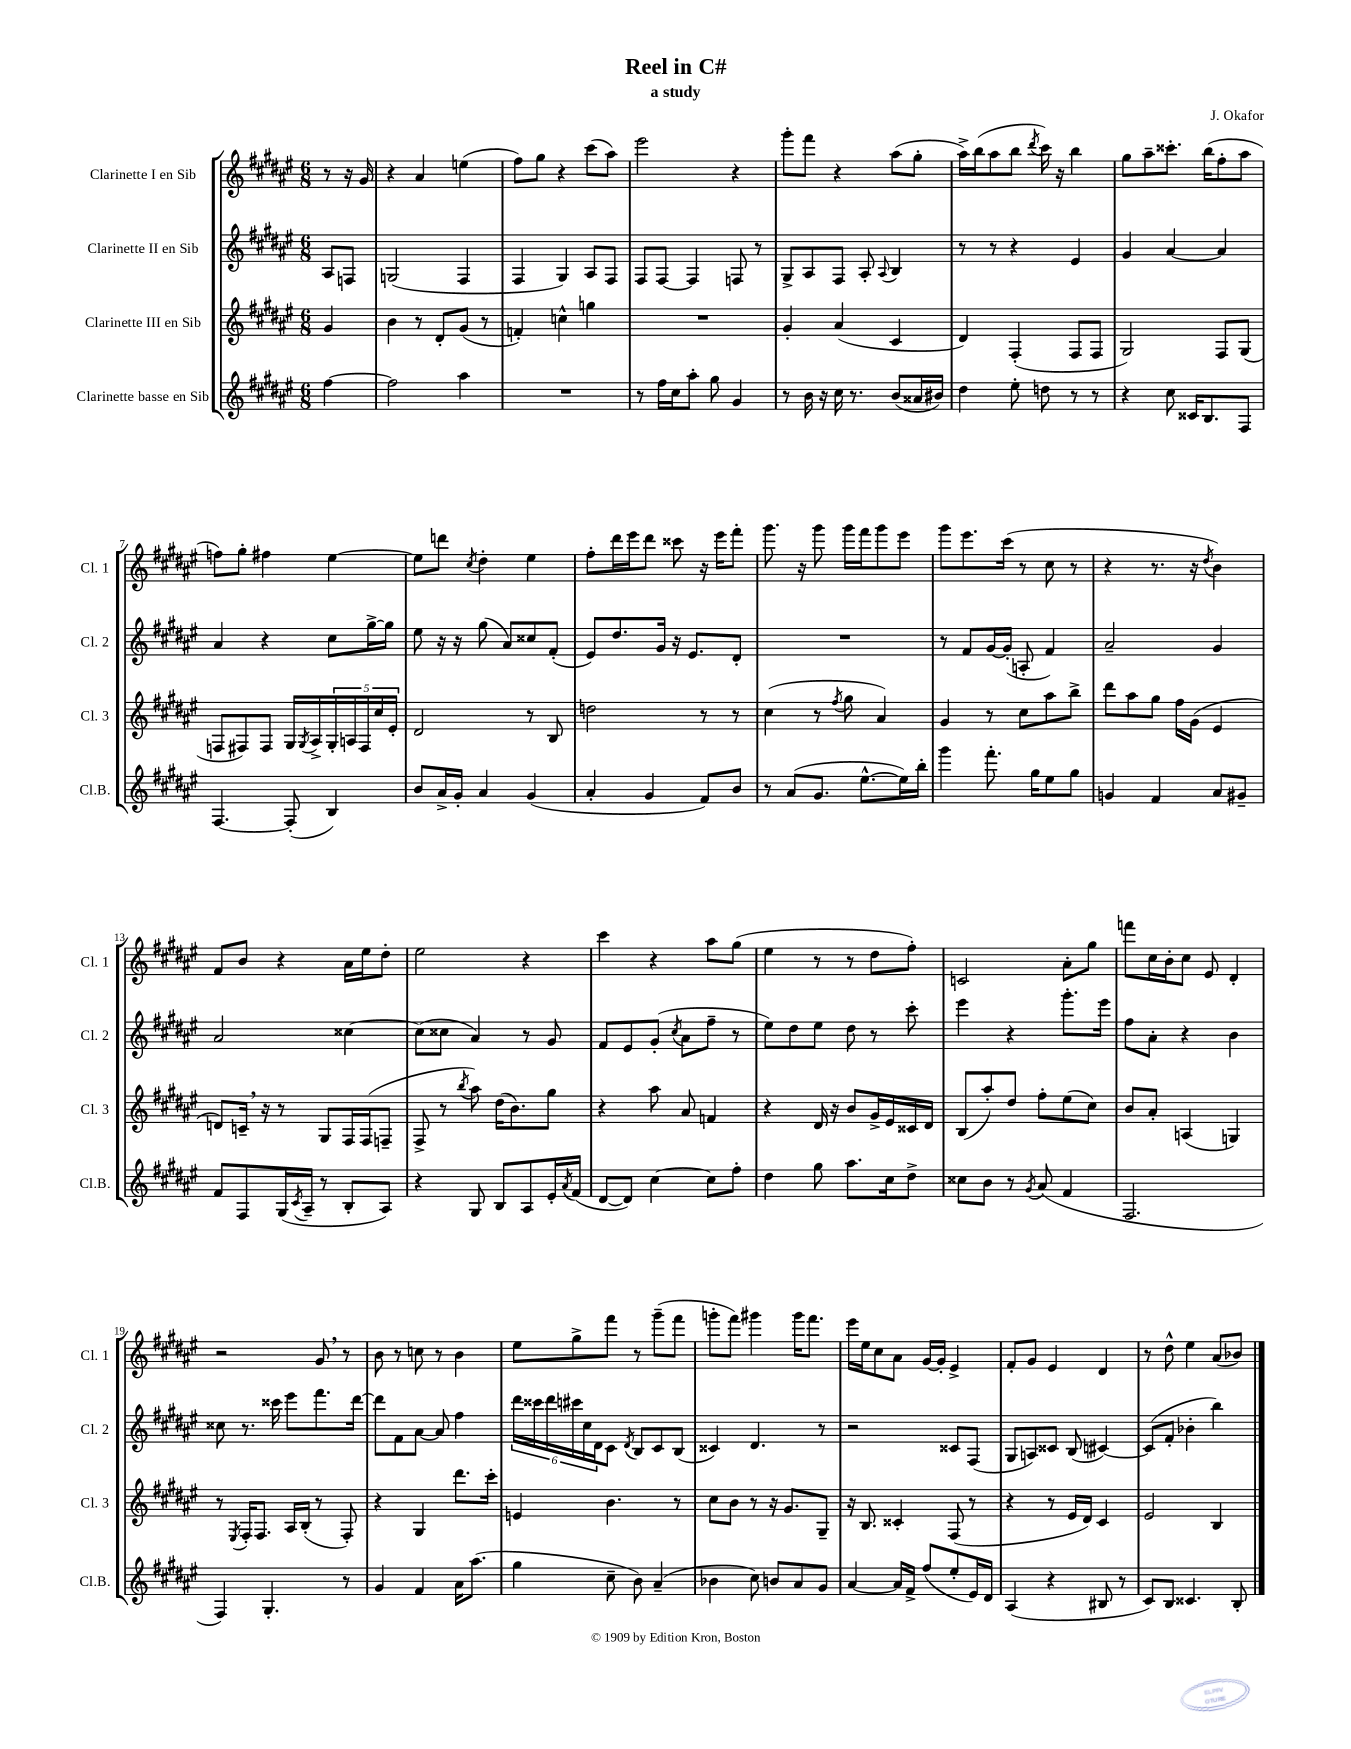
\header { title = "Reel in C#" composer = "J. Okafor" subtitle = "a study" }
<<
\new StaffGroup <<
\new Staff = "s0" \with { instrumentName = "Clarinette I en Sib" shortInstrumentName = "Cl. 1" } {
    \clef treble \key fis \major \numericTimeSignature \time 6/8 \partial 4
    r8 r16 gis'16 |
    r4 ais'4 e''4( |
    fis''8) gis''8 r4 cis'''8( ais''8) |
    eis'''2 r4 |
    gis'''8-. fis'''8 r4 ais''8( gis''8-. |
    ais''16->) b''16( ais''8 b''8 \acciaccatura { dis'''8 } cis'''16) r16 b''4 |
    gis''8 ais''8-- cisis'''8.-. b''16( fis''8-. ais''8 |
    f''8) gis''8-. fis''4 eis''4~ |
    eis''8 d'''8 \acciaccatura { cis''8 } dis''4-. eis''4 |
    fis''8-. dis'''16 eis'''16 dis'''8 cisis'''8 r16 eis'''16 fis'''8-. |
    gis'''8. r16 gis'''8 gis'''16 fis'''16 gis'''8 eis'''8 |
    gis'''8 eis'''8. cis'''16( r8 cis''8 r8 |
    r4 r8. r16 \acciaccatura { dis''8 } b'4) |
    fis'8 b'8 r4 ais'16 eis''16 dis''8-. |
    eis''2 r4 |
    cis'''4 r4 ais''8 gis''8( |
    eis''4 r8 r8 dis''8 fis''8-.) |
    c'2 ais'8-. gis''8 |
    f'''8 cis''16 b'16-. cis''8 eis'8 dis'4-. |
    r2 gis'8 \breathe r8 |
    b'8 r8 c''8 r8 b'4 |
    eis''8 gis''8-> fis'''8 r8 gis'''8--( fis'''8 |
    g'''8-. fis'''8) gis'''4 gis'''16 fis'''8. |
    eis'''16 eis''16 cis''8 ais'8 gis'16~ gis'16-. eis'4-> |
    fis'8-. gis'8 eis'4 dis'4 |
    r8 dis''8-^ eis''4 ais'8( bes'8) \bar "|." |
}
\new Staff = "s1" \with { instrumentName = "Clarinette II en Sib" shortInstrumentName = "Cl. 2" } {
    \clef treble \key fis \major \numericTimeSignature \time 6/8 \partial 4
    ais8 f8 |
    g2( fis4 |
    fis4 gis4) ais8 fis8 |
    fis8 fis8~ fis4 f8 r8 |
    gis8-> ais8 fis8 ais8-. \appoggiatura { ais8 } b4 |
    r8 r8 r4 eis'4 |
    gis'4 ais'4~ ais'4 |
    ais'4 r4 cis''8 gis''16~-> gis''16 |
    eis''8 r16 r16 gis''8( ais'8) cisis''8 fis'8-.( |
    eis'8) dis''8. gis'16 r16 eis'8. dis'8-. |
    R2. |
    r8 fis'8 gis'16~ gis'16-.( a8-. fis'4) |
    ais'2-- gis'4 |
    ais'2 cisis''4~ |
    cisis''8( cisis''8 ais'4) r8 gis'8 |
    fis'8 eis'8 gis'8-.( \acciaccatura { cis''8 } ais'8 fis''8-- r8 |
    eis''8) dis''8 eis''8 dis''8 r8 cis'''8-. |
    eis'''4 r4 gis'''8.-. eis'''16 |
    fis''8 ais'8-. r4 b'4 |
    cisis''8 r8. cisis'''16 eis'''8 fis'''8. dis'''16~ |
    dis'''8 fis'8 ais'8~ ais'8 fis''4 |
    \tuplet 6/4 { dis'''16 cisis'''16 dis'''16 cis'''16 cis''16 dis'16 } cis'8 \acciaccatura { dis'8 } b8 cis'8 b8( |
    cisis'4) dis'4. r8 |
    r2 cisis'8 fis8( |
    gis8 a8) cisis'8 b8( cis'4~) |
    cis'8( fis'8-. bes'4-. b''4) \bar "|." |
}
\new Staff = "s2" \with { instrumentName = "Clarinette III en Sib" shortInstrumentName = "Cl. 3" } {
    \clef treble \key fis \major \numericTimeSignature \time 6/8 \partial 4
    gis'4 |
    b'4 r8 dis'8-. gis'8( r8 |
    f'4-.) c''4-^ g''4 |
    R2. |
    gis'4-. ais'4( cis'4 |
    dis'4) fis4-.( fis8 fis8 |
    gis2) fis8 gis8( |
    f8 fis8) fis8 gis16 \acciaccatura { gis8 } ais16-> \tuplet 5/4 { gis16-. a16 fis16 cis''16 eis'16-. } |
    dis'2 r8 b8 |
    d''2 r8 r8 |
    cis''4( r8 \acciaccatura { fis''8 } gis''8 ais'4) |
    gis'4 r8 cis''8 ais''8 b''8-> |
    dis'''8 ais''8 gis''8 fis''16 gis'16( eis'4 |
    d'8) c'16-- \breathe r16 r8 gis8 fis16 fis16( f8-- |
    fis8-> r8 \acciaccatura { b''8 } ais''8) dis''16( b'8.) gis''8 |
    r4 ais''8 ais'8 f'4 |
    r4 dis'16 r16 b'8 gis'16-> eis'16 cisis'16 dis'16 |
    b8( ais''8-.) dis''8 fis''8-. eis''8( cis''8) |
    b'8 ais'8-. a4( g4) |
    r8 \acciaccatura { eis8 } fis16-. fis8. ais16 b16-.( r8 fis8-.) |
    r4 gis4 dis'''8. cis'''16-. |
    e'4 b'4. r8 |
    cis''8 b'8 r8 r16 gis'8. gis8-- |
    r16 b8. cisis'4-. fis8( r8 |
    r4 r8 eis'16 dis'16) cis'4 |
    eis'2 b4 \bar "|." |
}
\new Staff = "s3" \with { instrumentName = "Clarinette basse en Sib" shortInstrumentName = "Cl.B." } {
    \clef treble \key fis \major \numericTimeSignature \time 6/8 \partial 4
    fis''4~ |
    fis''2 ais''4 |
    R2. |
    r8 fis''16 cis''16 ais''8-. gis''8 gis'4 |
    r8 b'16 r16 cis''16 r8. b'8( aisis'16 bis'16) |
    dis''4 eis''8-. d''8 r8 r8 |
    r4 cis''8 cisis'16 b8. fis8 |
    fis4.~ fis8-.( b4) |
    b'8 ais'16-> gis'16-. ais'4 gis'4( |
    ais'4-. gis'4 fis'8) b'8 |
    r8 ais'8( gis'8. eis''8.~-^ eis''16) b''16-. |
    gis'''4 fis'''8.-. gis''16 eis''8 gis''8 |
    g'4 fis'4 ais'8 gis'8-- |
    fis'8 fis8 gis16( \acciaccatura { cis'8 } ais16-- r8 b8-. ais8) |
    r4 gis8 b8 ais8 eis'16-. \acciaccatura { ais'8 } fis'16( |
    dis'8~ dis'8) cis''4~ cis''8 fis''8-. |
    dis''4 gis''8 ais''8. cis''16 dis''8-> |
    cisis''8 b'8 r8 \acciaccatura { gis'8 } ais'8( fis'4 |
    fis2. |
    fis4) gis4.-. r8 |
    gis'4 fis'4 ais'16 ais''8.( |
    gis''4 cis''8-- b'8) ais'4--( |
    bes'4 cis''8) b'8 ais'8 gis'8 |
    ais'4~ ais'16 fis'16-> fis''8( eis''8-. eis'16) dis'16 |
    ais4( r4 bis8 r8 |
    cis'8) b8 cisis'4. b8-. \bar "|." |
}
>>
>>
